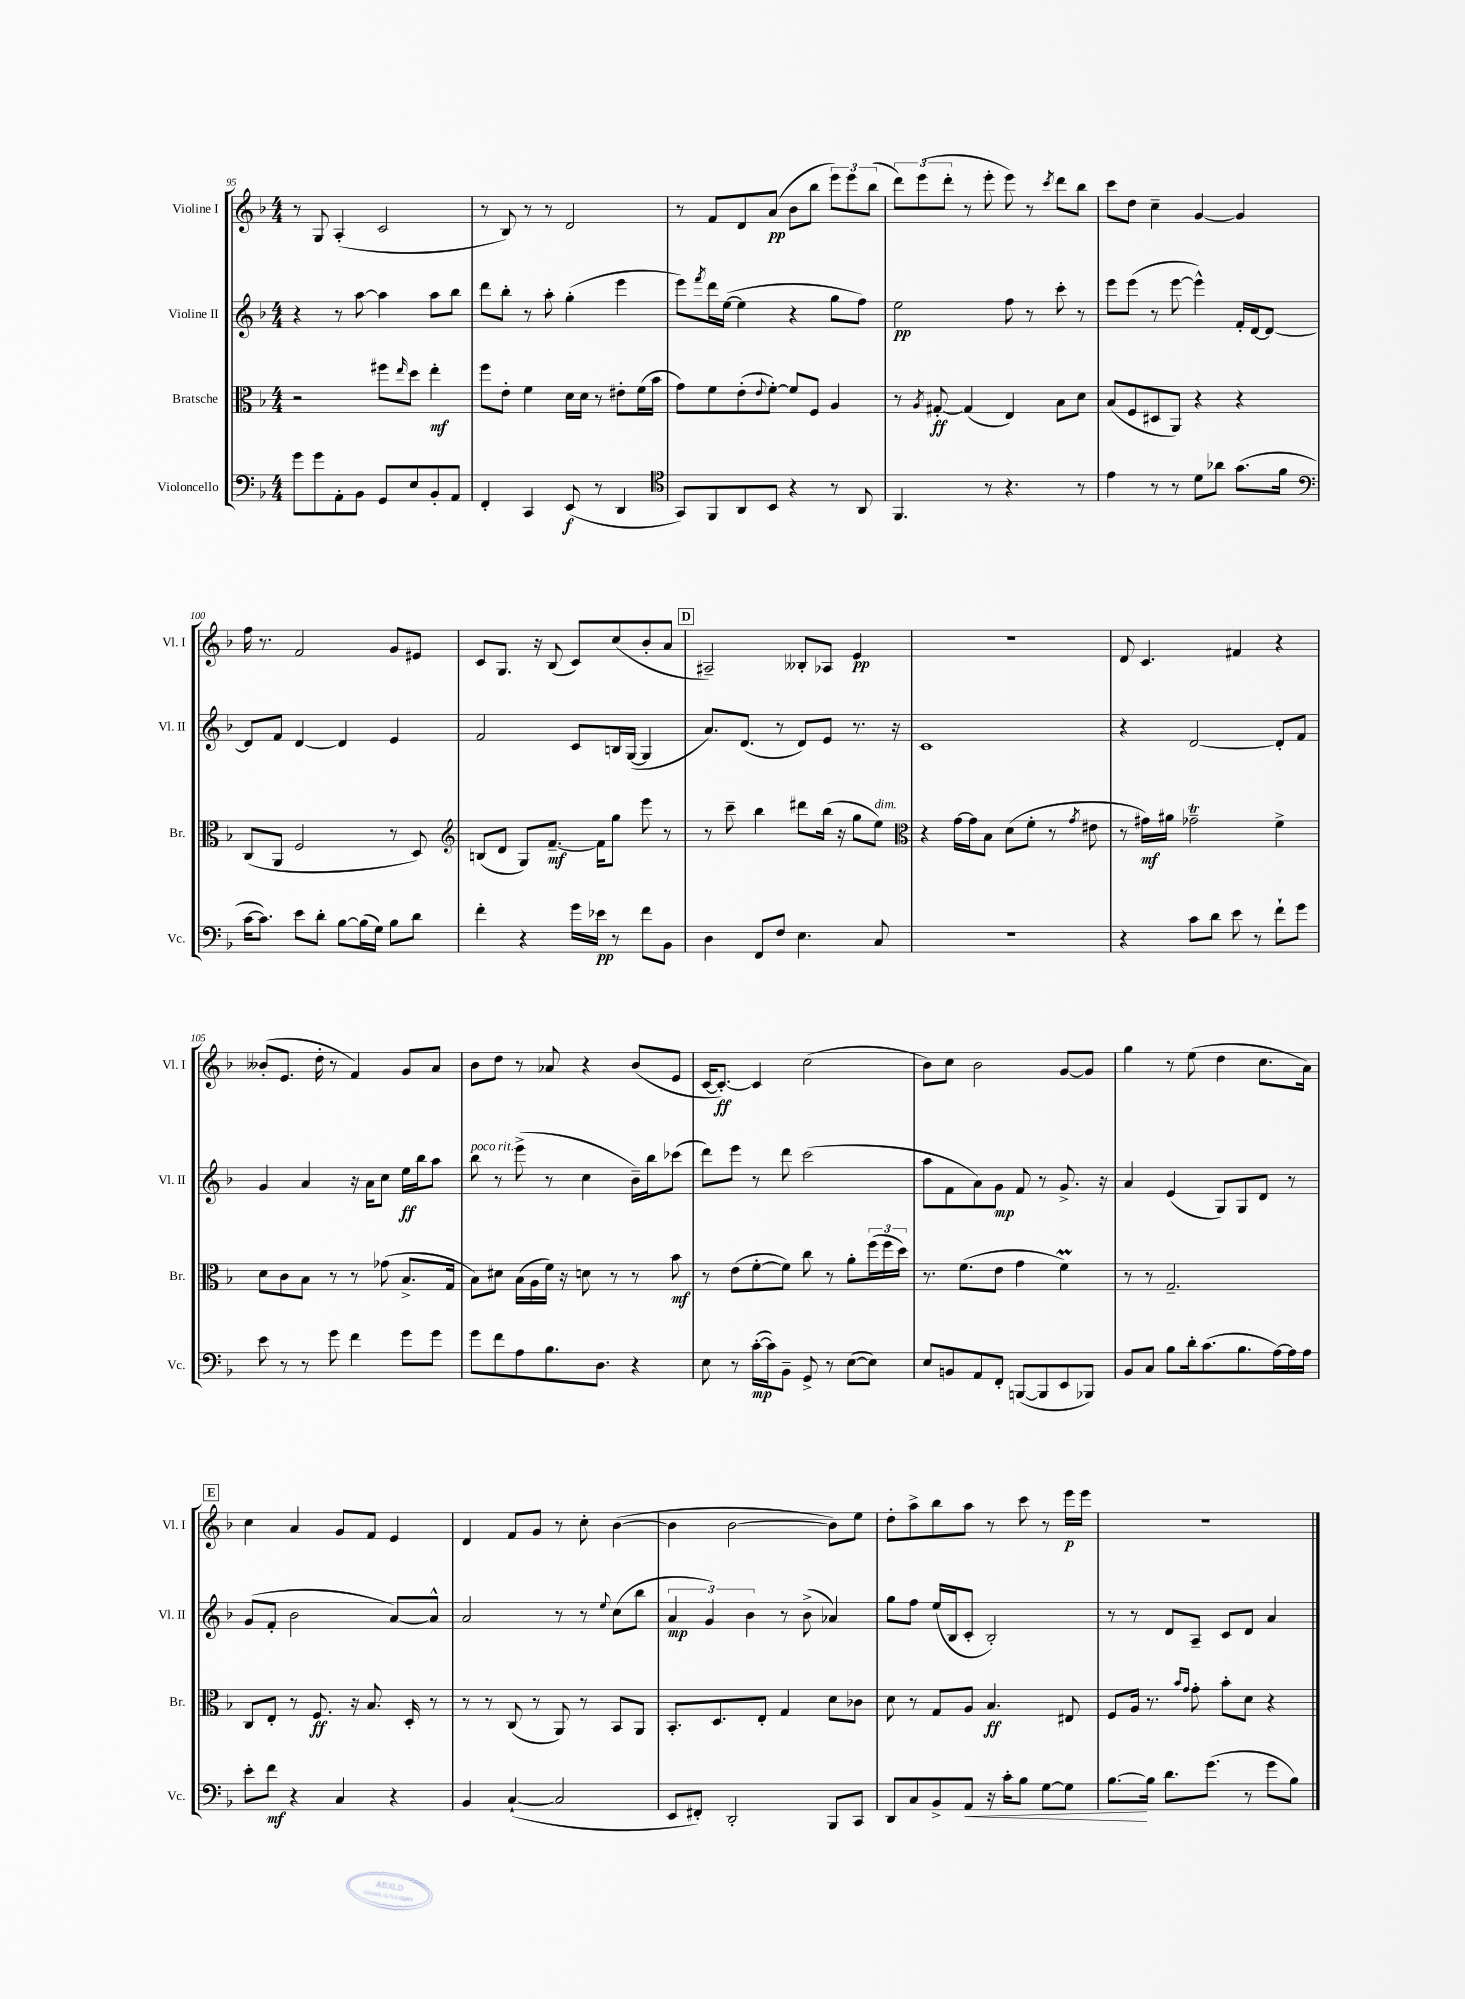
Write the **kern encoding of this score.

**kern	**dynam	**kern	**dynam	**kern	**dynam	**kern	**dynam
*part4	*part4	*part3	*part3	*part2	*part2	*part1	*part1
*staff4	*staff4	*staff3	*staff3	*staff2	*staff2	*staff1	*staff1
*I"Violoncello	*	*I"Bratsche	*	*I"Violine II	*	*I"Violine I	*
*I'Vc.	*	*I'Br.	*	*I'Vl. II	*	*I'Vl. I	*
*clefF4	*	*clefC3	*	*clefG2	*	*clefG2	*
*k[b-]	*	*k[b-]	*	*k[b-]	*	*k[b-]	*
*M4/4	*	*M4/4	*	*M4/4	*	*M4/4	*
=95	=95	=95	=95	=95	=95	=95	=95
8g\L	.	2r	.	4r	.	8r	.
8g\	.	.	.	.	.	8G/	.
8AA'\	.	.	.	8r	.	(4A'/	.
8BB-\J	.	.	.	[8aa\	.	.	.
8GG/L	.	8ff#X\L	.	4aa\]	.	2c/	.
.	.	16qqee/	.	.	.	.	.
8E/	.	8dd\J	.	.	.	.	.
8BB-'/	.	4ee'\	mf	8aa\L	.	.	.
8AA/J	.	.	.	8bb-\J	.	.	.
=96	=96	=96	=96	=96	=96	=96	=96
4FF'/	.	8ff\L	.	8ddd\L	.	8r	.
.	.	8e'\J	.	8bb-'\J	.	8B-/)	.
4CC/	.	4f\	.	8r	.	8r	.
.	.	.	.	8aa'\	.	8r	.
(8EE/	f	16d\LL	.	(4gg'\	.	2d/	.
.	.	16d\JJ	.	.	.	.	.
8r	.	8r	.	.	.	.	.
4DD/	.	8e#X'\L	.	4eee\	.	.	.
.	.	(16f\L	.	.	.	.	.
.	.	16b-\JJ	.	.	.	.	.
=97	=97	=97	=97	=97	=97	=97	=97
*clefC4	*	*	*	*	*	*	*
8GG/L)	.	8g\L)	.	8eee\L)	.	8r	.
.	.	.	.	8qfff/	.	.	.
8FF/	.	8f\	.	16ddd\L	.	8f/L	.
.	.	.	.	([16ee\JJ	.	.	.
8AA/	.	(8e'\	.	4ee\]	.	8d/	.
.	.	8qqe/	.	.	.	.	.
8BB-/J	.	[8f'\J)	.	.	.	(8a/J	pp
4r	.	8f/L]	.	4r	.	8b-\L	.
.	.	8F/J	.	.	.	8bb-\J	.
8r	.	4A/	.	8gg\L	.	12eee\L)	.
.	.	.	.	.	.	12eee\	.
8AA/	.	.	.	8ff\J)	.	.	.
.	.	.	.	.	.	(12bb-\J	.
=98	=98	=98	=98	=98	=98	=98	=98
4.FF/	.	8r	.	2ee\	pp	12ddd\L)	.
.	.	.	.	.	.	(12eee\	.
.	.	8qA/	.	.	.	.	.
.	.	[8G#X'/	ff	.	.	.	.
.	.	.	.	.	.	12ddd'\J	.
.	.	(4G#/]	.	.	.	8r	.
8r	.	.	.	.	.	8eee'\	.
4.r	.	4E/)	.	8ff\	.	8eee\)	.
.	.	.	.	8r	.	8r	.
.	.	.	.	.	.	8qccc/	.
.	.	8B-\L	.	8ccc'\	.	8ddd\L	.
8r	.	8d\J	.	8r	.	8bb-\J	.
=99	=99	=99	=99	=99	=99	=99	=99
4e\	.	(8B-/L	.	8eee\L	.	8ccc\L	.
.	.	8F/	.	(8eee\J	.	8dd\J	.
8r	.	8D#X/	.	8r	.	4cc~\	.
8r	.	8AA/J)	.	[8eee\	.	.	.
8d\L	.	4r	.	4eee^^\])	.	[4g/	.
8a-X\J	.	.	.	.	.	.	.
(8.g\L	.	4r	.	16f'/LL	.	4g/]	.
.	.	.	.	[16d/J	.	.	.
.	.	.	.	8d/J_	.	.	.
16f\Jk	.	.	.	.	.	.	.
!!LO:LB:g=z
=100	=100	=100	=100	=100	=100	=100	=100
*clefF4	*	*	*	*	*	*	*
[16c\KL	.	(8C/L	.	8d/L]	.	16ff\	.
8.c\J])	.	.	.	.	.	8.r	.
.	.	8AA/J	.	8f/J	.	.	.
8e\L	.	2F/	.	[4d/	.	2f/	.
8d'\J	.	.	.	.	.	.	.
[8B-\L	.	.	.	4d/]	.	.	.
(16B-\L]	.	.	.	.	.	.	.
16G\JJ)	.	.	.	.	.	.	.
8B-\L	.	8r	.	4e/	.	8g/L	.
8d\J	.	8D/)	.	.	.	8e#X/J	.
=101	=101	=101	=101	=101	=101	=101	=101
*	*	*clefG2	*	*	*	*	*
4f'\	.	(8Bn/L	.	2f/	.	8c/L	.
.	.	8d/J	.	.	.	8.G/J	.
4r	.	8G/L)	.	.	.	.	.
.	.	.	.	.	.	16r	.
.	.	[8.f~/J	mf	.	.	(8B-/	.
16g\LL	.	.	.	8c/L	.	8c/L)	.
16e-X\JJ	pp	16f\KL]	.	.	.	.	.
8r	.	8gg\J	.	16Bn/L	.	(8cc/	.
.	.	.	.	([16G/JJ	.	.	.
8f\L	.	8eee\	.	4G/]	.	8b-'/	.
8BB-\J	.	8r	.	.	.	8a/J	.
!!LO:REH:place=s1:t=D
=102	=102	=102	=102	=102	=102	=102	=102
4D\	.	8r	.	8.a/L)	.	2A#X~/)	.
.	.	8ccc~\	.	.	.	.	.
.	.	.	.	(8.d/J	.	.	.
8FF/L	.	4bb-\	.	.	.	.	.
8F/J	.	.	.	8r	.	.	.
4.E\	.	8ddd#X\L	.	8d/L)	.	8B--X'/L	.
.	.	(16bb-\Jk	.	8e/J	.	8A-X/J	.
.	.	16r	.	.	.	.	.
.	.	8gg\L	.	8.r	.	4e/	pp
!	!	!LO:TX:a:i:t=dim.	!	!	!	!	!
8C/	.	8ee\J)	.	.	.	.	.
.	.	.	.	16r	.	.	.
=103	=103	=103	=103	=103	=103	=103	=103
*	*	*clefC3	*	*	*	*	*
1r	.	4r	.	1c	.	1r	.
.	.	[16g\LL	.	.	.	.	.
.	.	16g\J]	.	.	.	.	.
.	.	8B-\J	.	.	.	.	.
.	.	(8d\L	.	.	.	.	.
.	.	8f'\J	.	.	.	.	.
.	.	8r	.	.	.	.	.
.	.	8qg/	.	.	.	.	.
.	.	8e#X\	.	.	.	.	.
=104	=104	=104	=104	=104	=104	=104	=104
4r	.	8r	.	4r	.	8d/	.
.	.	16g#X\LL)	mf	.	.	4.c/	.
.	.	16a#X\JJ	.	.	.	.	.
8c\L	.	2g-XT~\	.	[2d/	.	.	.
8d\J	.	.	.	.	.	.	.
8e\	.	.	.	.	.	4f#X/	.
8r	.	.	.	.	.	.	.
8f`\L	.	4f^\	.	8d'/L]	.	4r	.
8g\J	.	.	.	8f/J	.	.	.
!!LO:LB:g=z
=105	=105	=105	=105	=105	=105	=105	=105
8e\	.	8d\L	.	4g/	.	(8b--X'/L	.
8r	.	8c\	.	.	.	8.e/J	.
8r	.	8B-\J	.	4a/	.	.	.
.	.	.	.	.	.	16dd'\	.
8g\	.	8r	.	.	.	8r	.
4f\	.	8r	.	16r	.	4f/)	.
.	.	.	.	16a\KL	.	.	.
.	.	(8g-X\	.	8cc\J	.	.	.
8g\L	.	8.B-^/L	.	16ee\LL	ff	8g/L	.
.	.	.	.	16bb-\J	.	.	.
8g\J	.	.	.	8aa\J	.	8a/J	.
.	.	16G/Jk	.	.	.	.	.
=106	=106	=106	=106	=106	=106	=106	=106
!	!	!	!	!LO:TX:a:i:t=poco rit.	!	!	!
8g\L	.	8B-\L)	.	8bb-\	.	8b-\L	.
8f\	.	8d#X\J	.	8r	.	8dd\J	.
8A\	.	(16B-\LL	.	(8eee^\	.	8r	.
.	.	16A\	.	.	.	.	.
8.B-\	.	16f\JJ)	.	8r	.	8a-X/	.
.	.	16r	.	.	.	.	.
.	.	8dn\	.	4cc\	.	4r	.
8.D\J	.	.	.	.	.	.	.
.	.	8r	.	.	.	.	.
4r	.	8r	.	16b-~\LL)	.	(8b-/L	.
.	.	.	.	16bb-\J	.	.	.
.	.	8b-\	mf	(8ccc-X\J	.	8e/J	.
=107	=107	=107	=107	=107	=107	=107	=107
8E\	.	8r	.	8ddd\L)	.	[16c/KL	.
.	.	.	.	.	.	8.c'/J_)	ff
8r	.	(8e\L	.	8eee\J	.	.	.
([16c'\LL	mp	[8f'\	.	8r	.	4c/]	.
16c\J])	.	.	.	.	.	.	.
8BB-~\J	.	8f\J])	.	8ddd\	.	.	.
8GG^/	.	8cc\	.	(2ccc\	.	(2cc\	.
8r	.	8r	.	.	.	.	.
([8E\L	.	8a'\L	.	.	.	.	.
8E\J])	.	(24ff\L	.	.	.	.	.
.	.	24ff\	.	.	.	.	.
.	.	24dd\JJ)	.	.	.	.	.
=108	=108	=108	=108	=108	=108	=108	=108
8E/L	.	8.r	.	8aa\L	.	8b-\L)	.
8BBn/	.	.	.	8f\	.	8cc\J	.
.	.	(8.f\L	.	.	.	.	.
8AA/	.	.	.	8a\)	.	2b-\	.
8FF'/J	.	8e\J	.	8g\J	mp	.	.
([8BBBn/L	.	4g\	.	8f/	.	.	.
8BBB/]	.	.	.	8r	.	.	.
8EE/	.	4fM\)	.	8.g^/	.	[8g/L	.
8BBB-X/J)	.	.	.	.	.	8g/J]	.
.	.	.	.	16r	.	.	.
=109	=109	=109	=109	=109	=109	=109	=109
8BB-/L	.	8r	.	4a/	.	4gg\	.
8C/J	.	8r	.	.	.	.	.
8B-\L	.	2.G~/	.	(4e/	.	8r	.
16d'\k	.	.	.	.	.	(8ee\	.
(8.c\	.	.	.	.	.	.	.
.	.	.	.	8G/L)	.	4dd\	.
8.B-\	.	.	.	8G/	.	.	.
.	.	.	.	8d/J	.	8.cc\L	.
[16A\L)	.	.	.	.	.	.	.
16A\]	.	.	.	8r	.	.	.
16A\JJ	.	.	.	.	.	16a\Jk)	.
!!LO:LB:g=z
!!LO:REH:place=s1:t=E
=110	=110	=110	=110	=110	=110	=110	=110
8e'\L	.	8C/L	.	(8g/L	.	4cc\	.
8f\J	mf	8E'/J	.	8f'/J	.	.	.
4r	.	8r	.	2b-\	.	4a/	.
.	.	8.F/	ff	.	.	.	.
4C/	.	.	.	.	.	8g/L	.
.	.	16r	.	.	.	.	.
.	.	8.B-/	.	.	.	8f/J	.
4r	.	.	.	[8a/L)	.	4e/	.
.	.	16D'/	.	.	.	.	.
.	.	8r	.	8a^^/J]	.	.	.
=111	=111	=111	=111	=111	=111	=111	=111
4BB-/	.	8r	.	2a/	.	4d/	.
.	.	8r	.	.	.	.	.
([4C`/	.	(8C/	.	.	.	8f/L	.
.	.	8r	.	.	.	8g/J	.
2C/]	.	8AA/)	.	8r	.	8r	.
.	.	8r	.	8r	.	8cc'\	.
.	.	.	.	8qqee/	.	.	.
.	.	8BB-/L	.	(8cc\L	.	([4b-\	.
.	.	8AA/J	.	8bb-\J	.	.	.
=112	=112	=112	=112	=112	=112	=112	=112
8EE/L	.	8.BB-'/L	.	6a/	mp	4b-\]	.
8FF#X'/J)	.	.	.	.	.	.	.
.	.	.	.	6g/)	.	.	.
.	.	8.D/	.	.	.	.	.
2DD'/	.	.	.	.	.	[2b-\	.
.	.	.	.	6b-\	.	.	.
.	.	8E'/J	.	.	.	.	.
.	.	4G/	.	8r	.	.	.
.	.	.	.	(8b-^\	.	.	.
8BBB-/L	.	8d\L	.	4a-X/)	.	8b-\L])	.
8CC/J	.	8c-X\J	.	.	.	8ee\J	.
=113	=113	=113	=113	=113	=113	=113	=113
8DD/L	.	8d\	.	8gg\L	.	8dd'\L	.
8C/	.	8r	.	8ff\J	.	8aa^\	.
8BB-^/	.	8G/L	.	(16ee/LL	.	8bb-\	.
.	.	.	.	16B-/J	.	.	.
!	!LO:HP:b	!	!	!	!	!	!
8AA/J	<	8A/J	.	8c'/J	.	8aa\J	.
16r	.	4.B-/	ff	2B-'/)	.	8r	.
16c'\KL	.	.	.	.	.	.	.
8B-\J	.	.	.	.	.	8ccc\	.
[8G\L	.	.	.	.	.	8r	.
8G\J]	.	8E#X/	.	.	.	16eee\LL	p
.	.	.	.	.	.	16eee\JJ	.
=114	=114	=114	=114	=114	=114	=114	=114
[8.B-\L	.	8F/L	.	8r	.	1r	.
.	.	16A/Jk	.	8r	.	.	.
16B-\Jk]	[	8.r	.	.	.	.	.
8.d\L	.	.	.	8d/L	.	.	.
.	.	16qqb-/LL	.	.	.	.	.
.	.	16qqg/JJ	.	.	.	.	.
.	.	8g'\	.	8A~/J	.	.	.
(8.g\J	.	.	.	.	.	.	.
.	.	8b-'\L	.	8c/L	.	.	.
8r	.	8d\J	.	8d/J	.	.	.
8g\L	.	4r	.	4a/	.	.	.
8B-\J)	.	.	.	.	.	.	.
==	==	==	==	==	==	==	==
*-	*-	*-	*-	*-	*-	*-	*-
